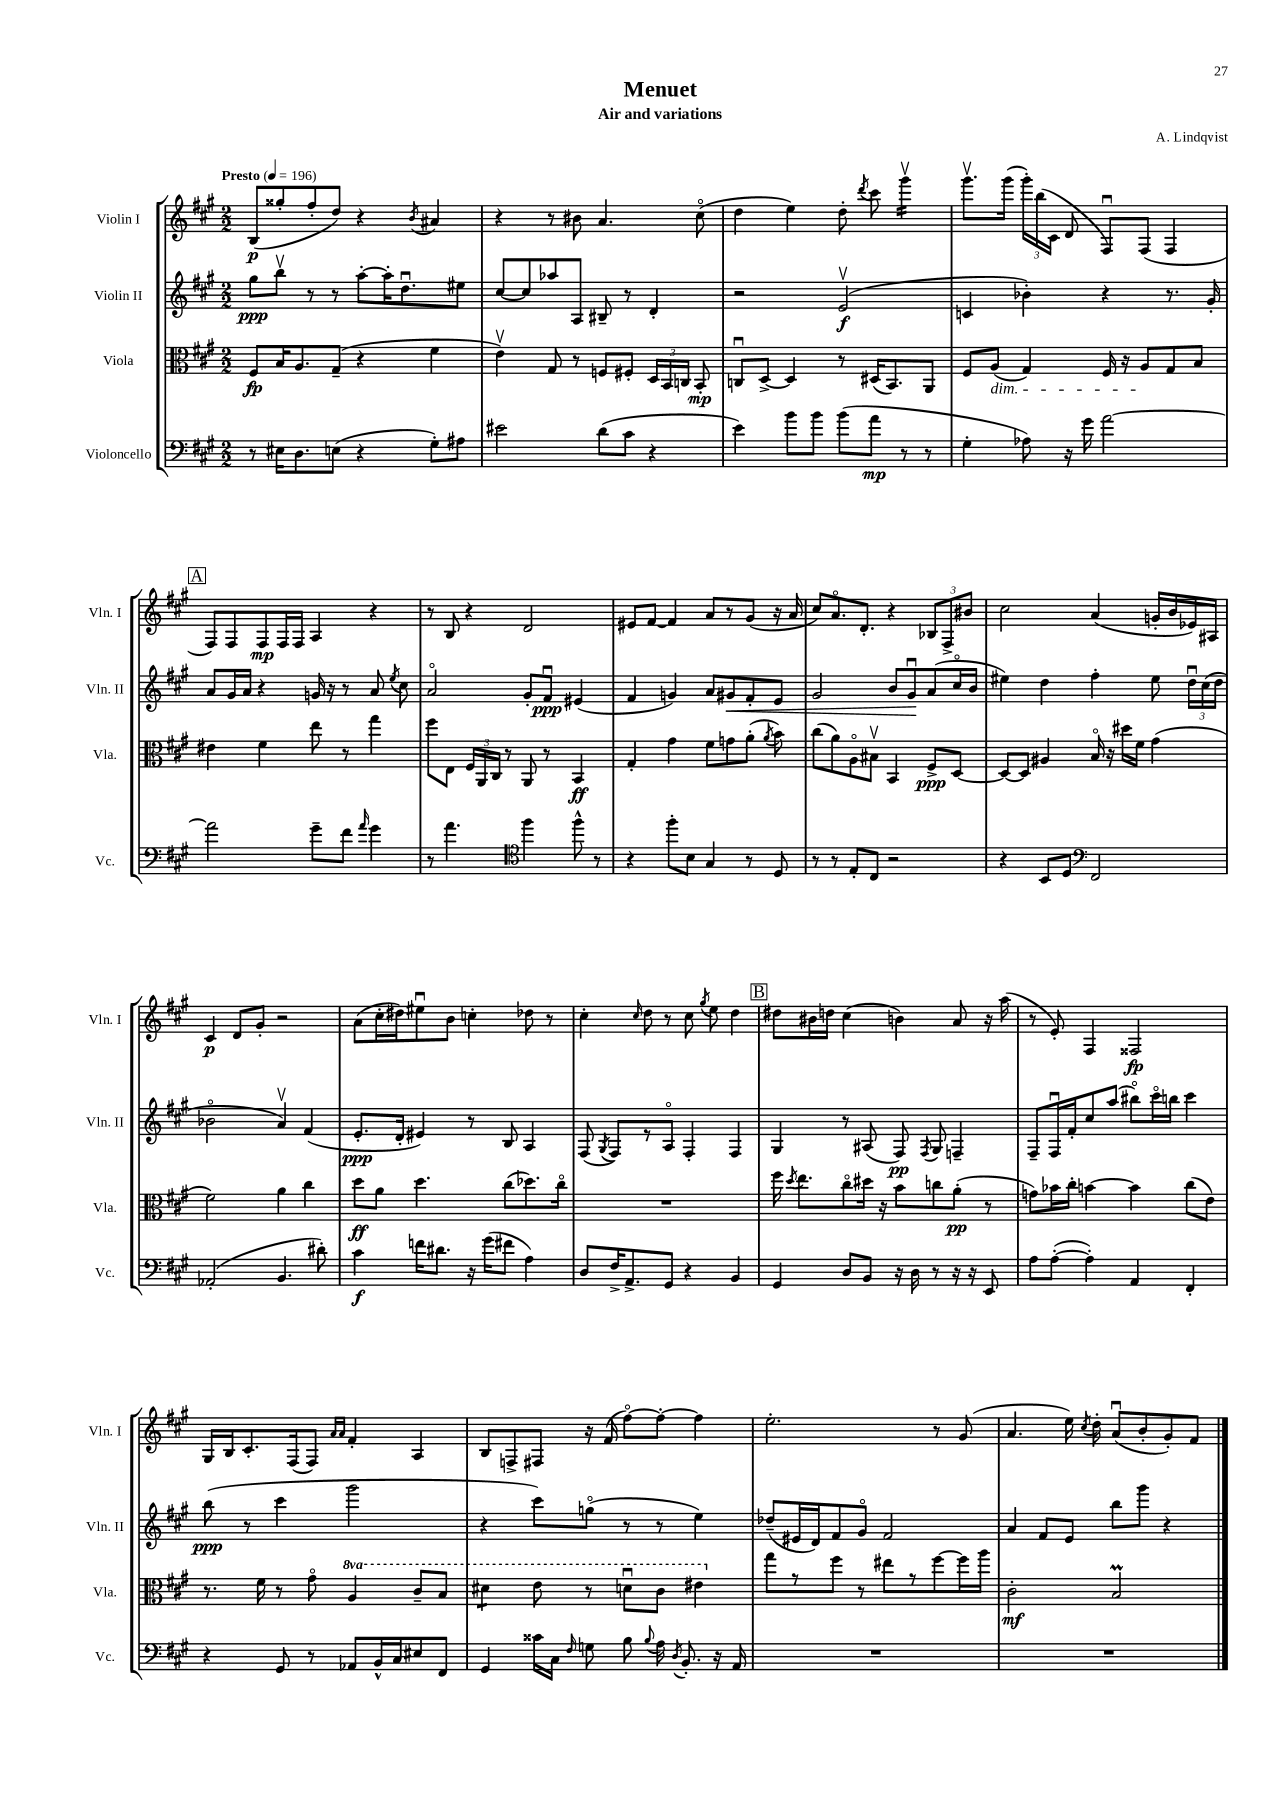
\header { title = "Menuet" composer = "A. Lindqvist" subtitle = "Air and variations" }
<<
\new StaffGroup <<
\new Staff = "s0" \with { instrumentName = "Violin I" shortInstrumentName = "Vln. I" } {
    \clef treble \key a \major \numericTimeSignature \time 2/2 \tempo "Presto" 4 = 196
    \autoBeamOff b8[\p( gisis''8-. fis''8-. d''8]) r4 \acciaccatura { b'8 } ais'4 |
    r4 r8 bis'8 a'4. cis''8\flageolet( |
    d''4 e''4) d''8-. \acciaccatura { d'''8 } cis'''8 gis'''4:16\upbow |
    gis'''8.[\upbow gis'''16]( \tuplet 3/2 { gis'''16[-.) b''16( cis'16] } d'8 fis8[\downbow) fis8]( fis4 |
    \mark \markup { \box "A" } fis8[) fis8 fis8\mp fis16 fis16] a4 r4 |
    r8 b8 r4 d'2 |
    eis'8[ fis'8]~ fis'4 a'8[ r8 gis'8]( r16 a'16 |
    cis''8[) a'8.\flageolet d'8.]-. r4 \tuplet 3/2 { bes8[ fis8-> bis'8] } |
    cis''2 a'4( g'16[-. b'16 ees'16) ais16] |
    cis'4\p d'8[ gis'8]-. r2 |
    a'8[( cis''16-. dis''16) eis''8\downbow b'8] c''4-. des''8 r8 |
    cis''4-. \grace { cis''16 } d''8 r8 cis''8 \acciaccatura { gis''8 } e''8 d''4 |
    \mark \markup { \box "B" } dis''8[ bis'16 d''16] cis''4( b'4) a'8 r16 a''16( |
    r8 e'8-.) fis4 fisis2\fp |
    gis16[ b16 cis'8.-. fis16( fis8]) \grace { a'16[ a'16] } fis'4-. a4 |
    b8[ f8-> fis8] r16 fis'16( fis''8[~\flageolet) fis''8]~-. fis''4 |
    e''2.-. r8 gis'8( |
    a'4. e''16) \acciaccatura { cis''8 } d''16-. a'8[\downbow( b'8-. gis'8-.) fis'8] \bar "|." |
}
\new Staff = "s1" \with { instrumentName = "Violin II" shortInstrumentName = "Vln. II" } {
    \clef treble \key a \major \numericTimeSignature \time 2/2
    \autoBeamOff gis''8[\ppp b''8]\upbow r8 r8 a''8[~-. a''16-. d''8.\downbow eis''8] |
    cis''8[~ cis''8 aes''8 a8] bis8-- r8 d'4-. |
    r2 e'2\upbow\f( |
    c'4 bes'4-.) r4 r8. gis'16-. |
    \mark \markup { \box "A" } a'8[ gis'16 a'16] r4 g'16 r16 r8 a'8 \acciaccatura { e''8 } cis''8 |
    a'2\flageolet gis'8[-. fis'8]\downbow\ppp eis'4( |
    fis'4 g'4) a'8[ gis'8\< fis'8-. e'8] |
    gis'2 b'8[ gis'8\downbow\! a'8( cis''16\flageolet b'16] |
    eis''4) d''4 fis''4-. eis''8 \tuplet 3/2 { d''16[\downbow cis''16( d''16] } |
    bes'2\flageolet a'4\upbow) fis'4( |
    e'8.[-.\ppp d'16]-. eis'4) r8 b8 a4 |
    fis8( \acciaccatura { gis8 } fis8[) r8 a8]\flageolet fis4-. fis4 |
    \mark \markup { \box "B" } gis4 r8 ais8( fis8\pp) \acciaccatura { fis8 } gis8 f4-- |
    fis8[-- fis16\downbow fis'16-. cis''8 a''8]( bis''8[\flageolet) cis'''16\flageolet b''16] cis'''4 |
    b''8\ppp( r8 cis'''4 gis'''2 |
    r4 cis'''8[) g''8]\flageolet( r8 r8 e''4) |
    des''8[--( eis'16 d'16) fis'8 gis'8]\flageolet fis'2 |
    a'4 fis'8[ e'8] b''8[ gis'''8] r4 \bar "|." |
}
\new Staff = "s2" \with { instrumentName = "Viola" shortInstrumentName = "Vla." } {
    \clef alto \key a \major \numericTimeSignature \time 2/2 \set Staff.ottavationMarkups = #ottavation-simple-ordinals
    \autoBeamOff fis8[\fp b16 a8. gis8]--( r4 fis'4 |
    e'4\upbow) gis8 r8 f8[ fis8]-. \tuplet 3/2 { d16[ b,16 c16] } b,8-.\mp |
    c8[\downbow d8]~-> d4 r8 dis16[( b,8.) a,8] |
    fis8[ a8]\dim( gis4) fis16 r16 a8[\! gis8 b8] |
    \mark \markup { \box "A" } eis'4 fis'4 e''8 r8 gis''4 |
    fis''8[ e8] \tuplet 3/2 { fis16[ a,16 cis16] } r8 a,8 r8 b,4\ff |
    gis4-. gis'4 fis'8[ g'8 a'8]-.( \acciaccatura { a'8 } b'8) |
    cis''8[( a'8) a8\flageolet bis8]\upbow b,4 fis8[->\ppp d8]~ |
    d8[~ d8] ais4 b16\flageolet r16 dis''16[ fis'16] gis'4( |
    fis'2) a'4 cis''4 |
    d''8[\ff a'8] d''4. cis''8[( des''8.) cis''16]\flageolet |
    R1 |
    \mark \markup { \box "B" } fis''16 \acciaccatura { d''8 } e''8.[ cis''8\flageolet dis''16] r16 b'8[ c''8 a'8]-.\pp( r8 |
    g'8[) bes'16 cis''16]-. b'4~ b'4 cis''8[( e'8]) |
    r8. fis'16 r8 gis'8\flageolet \ottava #1 a'4 cis''8[-- b'8] |
    dis''4:8 e''8 r8 d''8[\downbow cis''8] eis''4 \ottava #0 |
    gis''8[ r8 fis''8] r8 eis''8[ r8 fis''8~ fis''16 a''16] |
    cis'2-.\mf b2\prall \bar "|." |
}
\new Staff = "s3" \with { instrumentName = "Violoncello" shortInstrumentName = "Vc." } {
    \clef bass \key a \major \numericTimeSignature \time 2/2
    \autoBeamOff r8 eis16[ d8. e8]( r4 gis8[-.) ais8] |
    eis'2 d'8[( cis'8] r4 |
    e'4) b'8[ b'8] b'8[( a'8]\mp r8 r8 |
    gis4-. aes8) r16 gis'16 a'2~ |
    \mark \markup { \box "A" } a'2 gis'8[-- fis'8] \grace { a'16 } gis'4 |
    r8 a'4. \clef tenor fis''4 fis''8-^ r8 |
    r4 fis''8[-. b8] gis4 r8 d8 |
    r8 r8 e8[-. cis8] r2 |
    r4 b,8[ d8] \clef bass fis,2 |
    aes,2-.( b,4. dis'8-.) |
    cis'4\f f'16[ dis'8.] r16 gis'16[( fis'8] a4) |
    d8[ fis16-> a,8.-> gis,8] r4 b,4 |
    \mark \markup { \box "B" } gis,4 d8[ b,8] r16 d16 r8 r16 r16 e,8 |
    a8[ a8]~-.( a4-.) a,4 fis,4-. |
    r4 gis,8 r8 aes,8[ b,16-^ cis16 eis8 fis,8] |
    gis,4 cisis'16[ cis16] \grace { fis16 } g8 b8 \appoggiatura { b8 } a16 \acciaccatura { d8 } b,8.-. r16 a,16 |
    R1 |
    R1 \bar "|." |
}
>>
>>
\layout { \context { \Score \remove "Bar_number_engraver" } }
